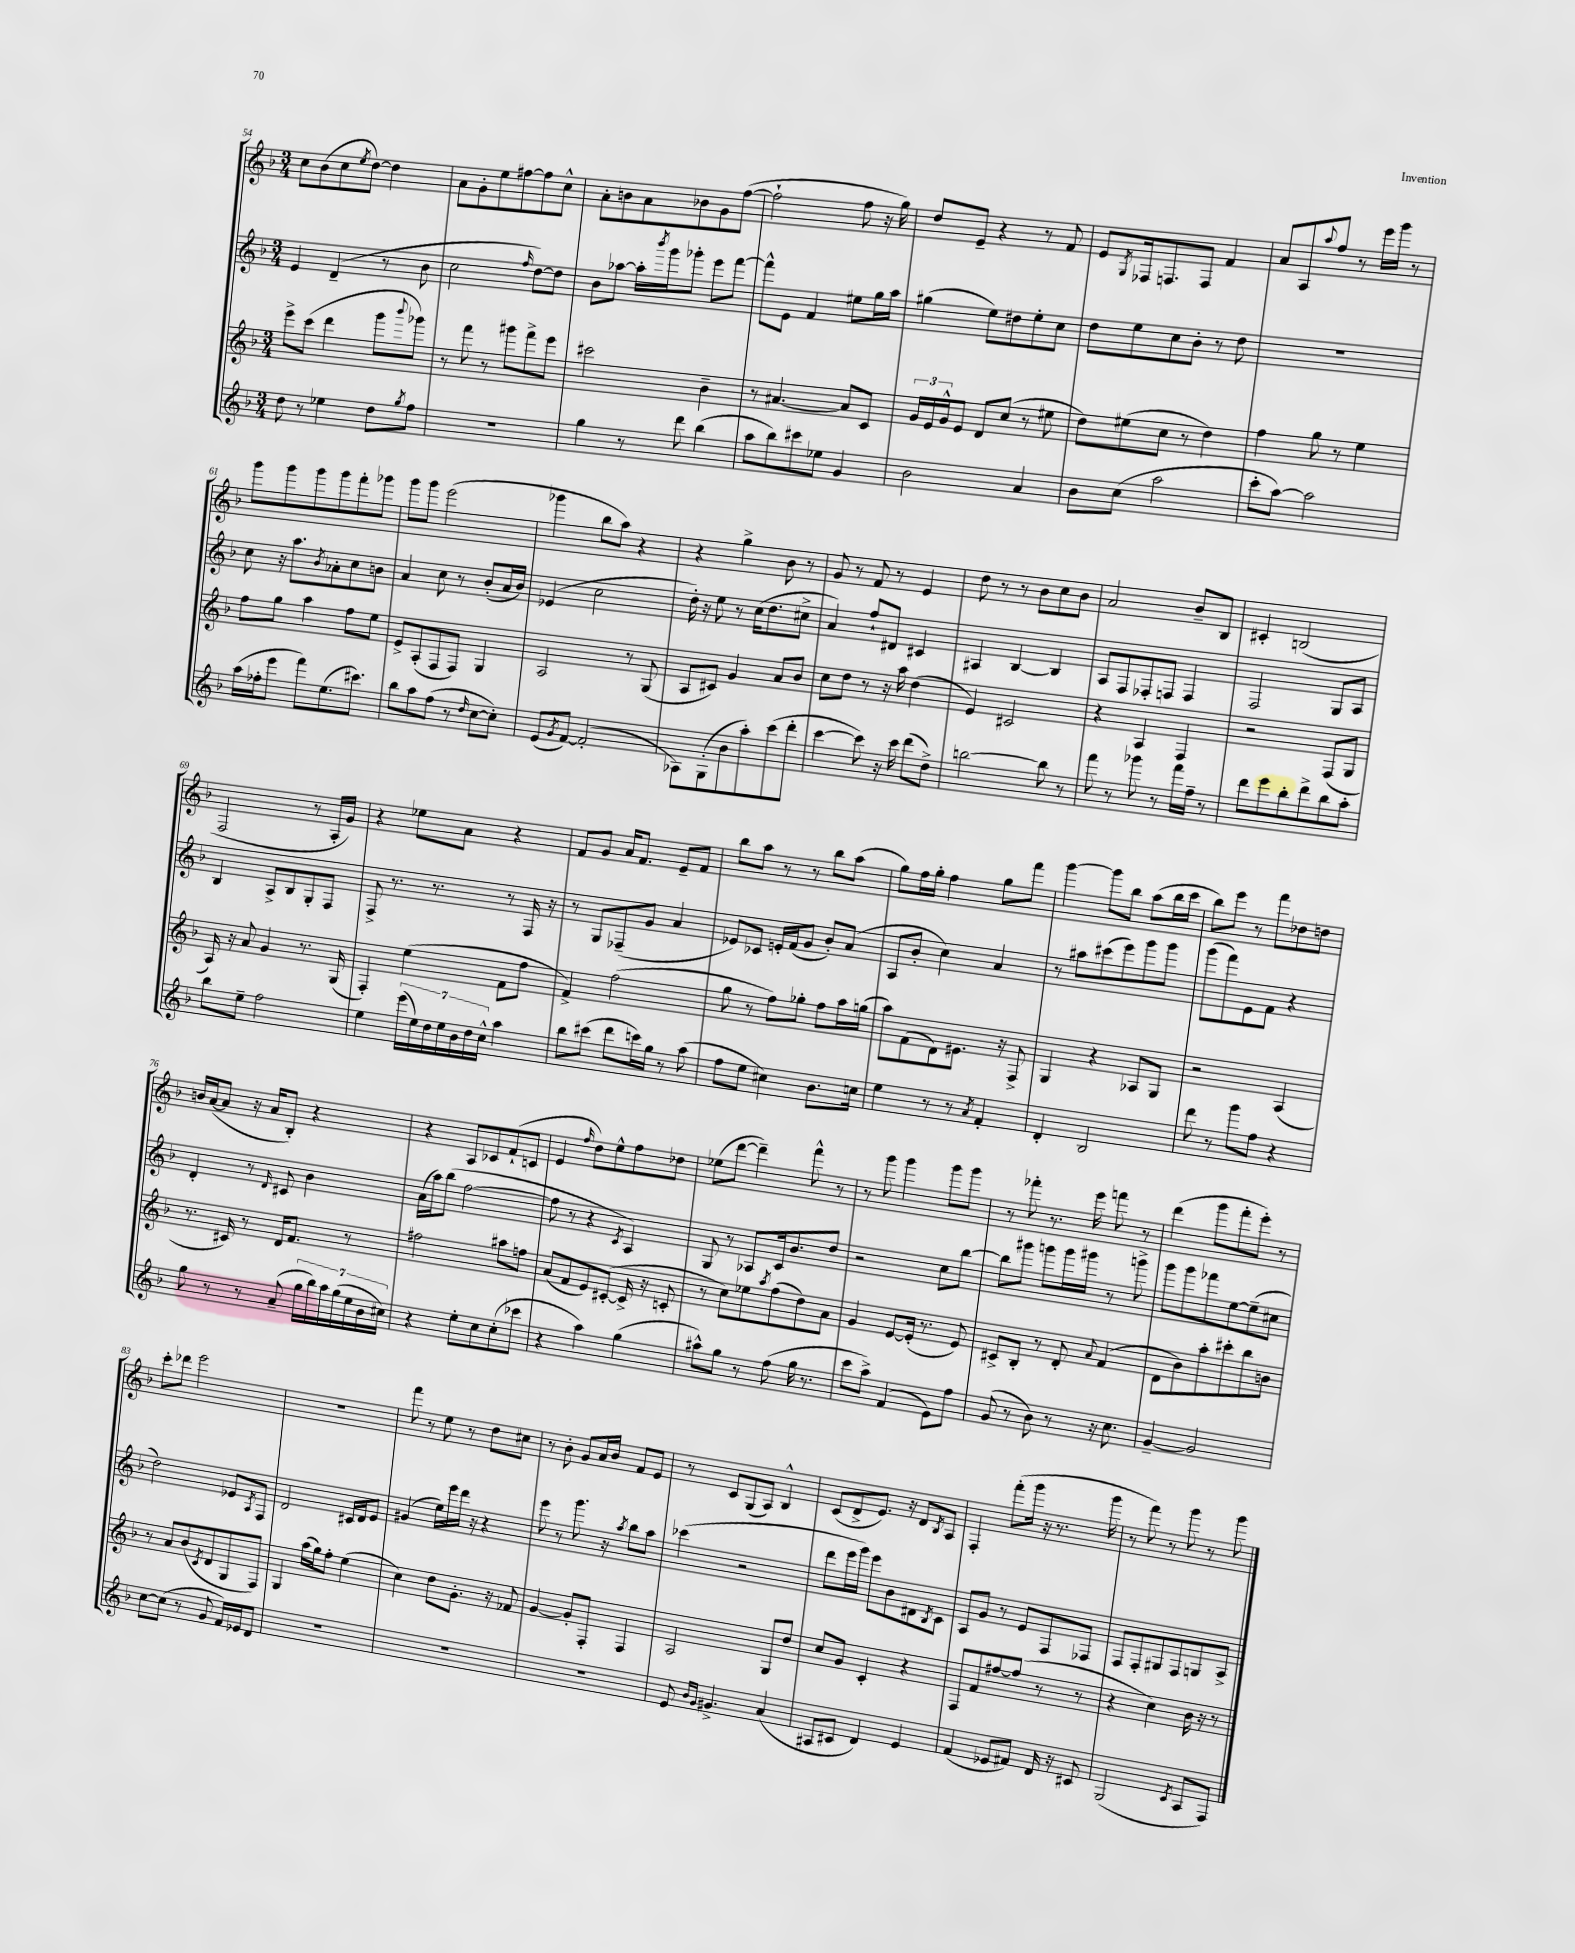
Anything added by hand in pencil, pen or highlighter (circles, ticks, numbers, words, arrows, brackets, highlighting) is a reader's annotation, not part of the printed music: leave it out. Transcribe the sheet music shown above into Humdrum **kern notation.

**kern	**kern	**kern	**kern
*staff4	*staff3	*staff2	*staff1
*clefG2	*clefG2	*clefG2	*clefG2
*k[b-]	*k[b-]	*k[b-]	*k[b-]
*M3/4	*M3/4	*M3/4	*M3/4
8dd\	8eee^\L	4e/	8cc\L
8r	(8ccc\J	.	(8b-\
4ee-\	4ddd\	(4d~/	8cc\
.	.	.	8qee/
.	.	.	[8dd\J)
8dd\L	8ggg\L	8r	4dd\]
8qgg/	8qqbbb-/	.	.
8ff\J	8ggg-\J)	8b-\	.
=	=	=	=
2.r	8r	2cc\	8a\L
.	8fff\	.	8g'\
.	8r	.	8ee\
.	8ggg#\L	.	[8ff#\
.	.	16qqff/	.
.	8fff^\	[8dd\L)	8ff#\]
.	8eee\J	8dd\]J	8cc^^\J
=	=	=	=
4gg\	2ccc#\	8b-\L	8a'\L
.	.	[8aa-\J	8b\
8r	.	16aa-'\]LL	8a\
.	.	8qbbb-/	.
.	.	16ggg\J	.
8ddd\	.	8ggg-'\J	8b-\
(4bb-\	4b-~\	8eee\L	8g\
.	.	[8fff\J	([8ff\J
=	=	=	=
8aa\L	8r	8fff^^\]L	2ff`\]
8bb-\)	[4.a#/	8e\J	.
8ccc#\	.	4f/	.
8ee-\J	.	.	.
4g/	8a#/]L	8ee#\L	8ff\
.	8c/J	16gg\L	16r
.	.	16aa\JJ	16gg\)
=	=	=	=
2b-\	24g/LL	(4gg#\	8dd/L
.	24e/	.	.
.	24g^^/J	.	.
.	8e/J	.	8e~/J
.	8d/L	8ee\L)	4r
.	(8cc/J	8dd#\	.
4a/	8r	8ee'\	8r
.	8ee#\	8cc\J	8f/
=	=	=	=
8b-\L	8dd\L)	8dd\L	8e/L
.	.	.	8qG/
(8cc\J	(8ee#\	8ee\	16F-/k
.	.	.	8.F/
2aa\	8cc\J	8cc\	.
.	8r	8b-'\J	8F/J
.	4dd\)	8r	4f/
.	.	8dd\	.
=	=	=	=
8ccc'\L	4ff\	2.r	8a/L
[8aa\J)	.	.	8A/
.	.	.	8qqaa/
2aa\]	8gg\	.	8ff/J
.	8r	.	8r
.	4ee\	.	16eee\LL
.	.	.	16ggg\JJ
.	.	.	8r
=	=	=	=
(16aa\LL	8ff\L	8cc\	8ggg\L
16ff-'\J	.	.	.
8eee\J	8gg\J	16r	8ggg\
.	.	8.aa\L	.
8fff\L)	4aa\	.	8ggg\
.	.	8qb-/	.
(8.ee\	.	8a-'\	8ggg\
.	8ff\L	8cc\	8fff'\
8.ccc#\J)	.	.	.
.	8ee\J	8b\J	8ggg-\J
=	=	=	=
8bb-\L	8e^/L	4a/	8ggg\L
8aa\	(8A'/	.	8ggg\J
(8ff\J	8F/	8cc\	(2eee\
8r	8F/J)	8r	.
16qqdd/	.	.	.
[8cc\L	4G/	(8b-'/L	.
8cc'\]J)	.	16a/L	.
.	.	16b-/JJ)	.
=	=	=	=
(8e/L	2A/	(4e-/	4ggg-\
8qg/	.	.	.
[8f/J)	.	.	.
(2f'/]	.	2cc\	8bb-\L
.	.	.	8aa\J)
.	8r	.	4r
.	(8G/	.	.
=	=	=	=
8A-\L)	8A/L	16dd'\)	4r
.	.	16r	.
(8G'\	8c#/J)	8ee\	.
8b-\	4g/	8r	4gg^\
8aa'\)	.	(16cc\LK	.
.	.	8.dd\	.
(8ccc\	8a/L	.	8b-\
8ddd'\J	8b-/J	8cc#^\J	8r
=	=	=	=
[4ccc\	8cc\L	4a/)	8g/
.	8dd\J	.	8r
8ccc\])	8r	8ff`/L	8f/
16r	16r	8d#/J	8r
16ccc\	16aa\	.	.
(8ddd\L	(4dd\	4c#/	4e/
8dd^\J)	.	.	.
=	=	=	=
[2bb\	4e/)	4A#/	8dd\
.	.	.	8r
.	2c#/	[4B-/	8r
.	.	.	8b-\L
8bb\]	.	4B-/]	8cc\
8r	.	.	8b-\J
=	=	=	=
8fff\	4r	8A/L	2a/
8r	.	8F/	.
8ggg-\	4A/	8F-'/	.
8r	.	8F/J	.
16fff\LL	4F/	4F/	8b-~/L
16ff~\JJ	.	.	.
8r	.	.	8B-/J
=	=	=	=
8ddd\L	2r	2F/	4c#'/
8eee\	.	.	.
8bb-'\	.	.	(2B/
8ddd^\	.	.	.
8bb-\	(8F/L	8G/L	.
8aa'\J	8G/J	8A/J	.
=	=	=	=
8bb-\L	16A/)	4B-/	2F/
.	16r	.	.
8ee~\J	8a/	.	.
2ff\	4g/	8A^/L	.
.	.	8B-/	.
.	8.r	8G'/	8r
.	.	8F/J	16A'/LL
.	(16G/	.	16g/JJ)
=	=	=	=
4ee\	4F'/)	8F^/	4r
.	.	8.r	.
(28eee\LL	(4ee\	.	8ee-\L
28ee\)	.	.	.
.	.	8.r	.
28dd\	.	.	.
28ee\	.	.	.
.	.	.	8a\J
28b-\	.	.	.
28dd\	.	.	.
28cc^^\JJ	.	.	.
4aa\	8f\L	8r	4r
.	8ff\J	16F/	.
.	.	16r	.
=	=	=	=
8bb-\L	4f^/)	8r	8f/L
(8ccc#\J	.	8G/L	8g/J
8ddd\L	(2ff\	(8F-~/	16a/LK
.	.	.	8.f/J
16ccc\L)	.	8g/J	.
16gg\JJ	.	.	.
8r	.	4a/	8e~/L
(8aa\	.	.	8f/J
=	=	=	=
8ff\L	8gg\	8e-/L)	8bb-\L
8ee\J	8r	8c-/J	8aa\J
4cc#\)	8ff\L)	16e'/LL	8r
.	.	(16f/J	.
.	8gg-'\J	8g/J	8r
8.b-\L	8ff\L	8b-'/L)	8bb-\L
.	16aa\L	(8a/J	(8aa\J
16cc\Jk	(16gg\JJ	.	.
=	=	=	=
4ee\	8aa\L)	8A/L	8gg\L)
.	(8f\	8b-'/J	16ff\L
.	.	.	16gg'\JJ
8r	8d\)	4cc\)	4ff\
8r	8.e#\J	.	.
8qa/	.	.	.
4f'/	.	4a/	8gg\L
.	16r	.	.
.	8F^/	.	8fff\J
=	=	=	=
4d'/	4G/	8r	[4ggg\
.	.	8aa#\L	.
2B-/	4r	(8ccc#\	8ggg\]L
.	.	8eee\)	8bb-\J
.	8A-/L	8ggg\	(8aa\L
.	8G/J	8ggg\J	16bb-\L
.	.	.	16ccc\JJ
=	=	=	=
8ddd\	2r	(8ggg\L	8bb-\L)
8r	.	8fff\)	8eee\J
8ggg\L	.	8e\	8r
8ff\J	.	8f\J	8fff\L
4r	(4A/	4r	8dd-\
.	.	.	8dd\J
=	=	=	=
8gg\	8.r	4d'/	16b/LL
.	.	.	([16a/J
8r	.	.	8a/]J
.	16c#/)	.	.
8r	8r	8r	16r
.	.	.	16a/LK
.	.	16qqd/	.
(8a~/	16d/LK	8c#/	8B-'/J)
.	8.f/J	.	.
28gg\LL	.	4b-\	4r
28bb-\)	.	.	.
28aa\	.	.	.
(28gg\	.	.	.
.	8r	.	.
28ee\	.	.	.
28b-\	.	.	.
28cc#\JJ)	.	.	.
=	=	=	=
4r	2ff#\	(16a\LL	4r
.	.	16aa\J)	.
.	.	(8bb-\J	.
8ee'\L	.	[2ff\	8A/L
8cc\	.	.	8c-/
(8cc'\	8aa#\L	.	(8f`/
8ccc-\J	8ff\J	.	8c/J
=	=	=	=
4r	(8a/L	8ff\]	4e/
.	8f/	8r	.
.	.	.	16qqff/
4aa\)	8e/)	4r	8dd\L)
.	([8c#'/J	.	8ee^^\
.	.	8qc/	.
(4gg\	16c#^/]	4A/)	8ff\
.	16r	.	.
.	8c'/	.	8dd-\J
=	=	=	=
8aa#^^\L)	8r	8G/	(8ee-\L
8gg\J	8cc\L)	8r	[8ddd\J
8r	8ee-\	8A-/L	4ddd~\])
.	8qaa/	.	.
(8ff\	(8ff\	16c/k	.
.	.	8.b-/	.
16gg\	8dd\)	.	8fff^^\
8.r	.	.	.
.	8a\J	8dd/J	8r
=	=	=	=
8ccc\L	4g/	2r	8r
8aa^\J)	.	.	8ggg\
(4f/	[8e/L	.	4ggg\
.	(16e'/]Jk	.	.
.	8.r	.	.
8e\L)	.	8cc\L	8ggg\L
8ff\J	8e/)	[8bb-\J	8ggg\J
=	=	=	=
(8g/	8c#^/L	8bb-\]L	8r
8r	8B-'/J	8ggg#\J	8fff-'\
8b-\)	8r	8ggg\L	8.r
8r	8d'/	16ggg\L	.
.	.	16ggg#\JJ	16eee\
.	8qqa/	.	.
16r	(4f/	8r	8fff\
8.cc\	.	.	.
.	.	8ggg^\	8r
=	=	=	=
[4g~/	8d\L	8ggg\L	(4ddd\
.	8b-\)	8ggg\	.
2g/]	8aa'\	8fff-\	8ggg\L
.	8ccc#'\	[8ee\	8fff'\
.	8bb-\	(8ee~\]	8eee'\J)
.	8b\J	8cc#\J	8r
=	=	=	=
[8cc\L	8r	2dd\)	8ccc'\L
(8cc\]J	8a/L	.	8ddd-\J
8r	(8b-/	.	2eee\
.	8qc/	.	.
8g/	8d/	.	.
16f/LL)	8G/	8e-/L	.
16e-/J	.	.	.
.	.	8qA/	.
8d/J	8F/J)	8F/J	.
=	=	=	=
2.r	4G/	2d/	2.r
.	(16aa\LL	.	.
.	16gg\J)	.	.
.	8ff'\J	.	.
.	(4ee\	16c#/LL	.
.	.	16d/J	.
.	.	8e/J	.
=	=	=	=
2.r	4cc\)	(4g#/	8fff\
.	.	.	8r
.	8dd\L	16ee\LL)	8ee\
.	.	16eee\	.
.	8.g'\J	16ddd\JJ	8r
.	.	16r	.
.	.	4r	8dd\L
.	16r	.	.
.	8f-/	.	8cc#\J
=	=	=	=
2.r	[4g/	8eee\	8r
.	.	8r	8b-'\
.	8g'/]L	8.ggg\	8g/L
.	8F'/J	.	16a/L
.	.	16r	16b-/JJ
.	.	8qaa/	.
.	4F/	8bb-\L	8f/L
.	.	8aa\J	8e/J
=	=	=	=
8e/	2A/	(4ccc-\	8r
16qqb-/LL	.	.	.
16qqg/JJ	.	.	.
4.g#^/	.	.	8c/L
.	.	2r	(8G/
.	.	.	8A/J)
(4a/	8G/L	.	4B-^^/
.	8dd/J	.	.
=	=	=	=
8A#/L	8cc/L	8ddd\L	(8c/L
8c#/J	8g/J	16eee\L	8d^/
.	.	16ggg\JJ)	.
4d/)	4c'/	8eee\L	8.e/J)
.	.	8b-\	.
.	.	.	16r
4e/	4r	8d#\	8d/L
.	.	8qB-/	8qB-/
.	.	8c\J	8A/J
=	=	=	=
(4f/	8F/L	8A/L	4F'/
.	8f/	8g/J	.
8e-/L	[8ff#/	8r	(8fff'\L
8f#/J)	(8ff#/]J	8e/L	16ggg\Jk
.	.	.	16r
16d/	8r	8F/	8.r
16r	.	.	.
8c#/	8r	8F-/J	.
.	.	.	16ggg\
=	=	=	=
(2G/	4r	8F/L	8r
.	.	8F'/	8fff\)
.	4cc\)	8G#/	8r
.	.	8F/	8ggg\
8qc/	.	.	.
8A/L	16b-\	8G/	8r
.	16r	.	.
8F/J)	8r	8A^/J	8ggg\
==	==	==	==
*-	*-	*-	*-
